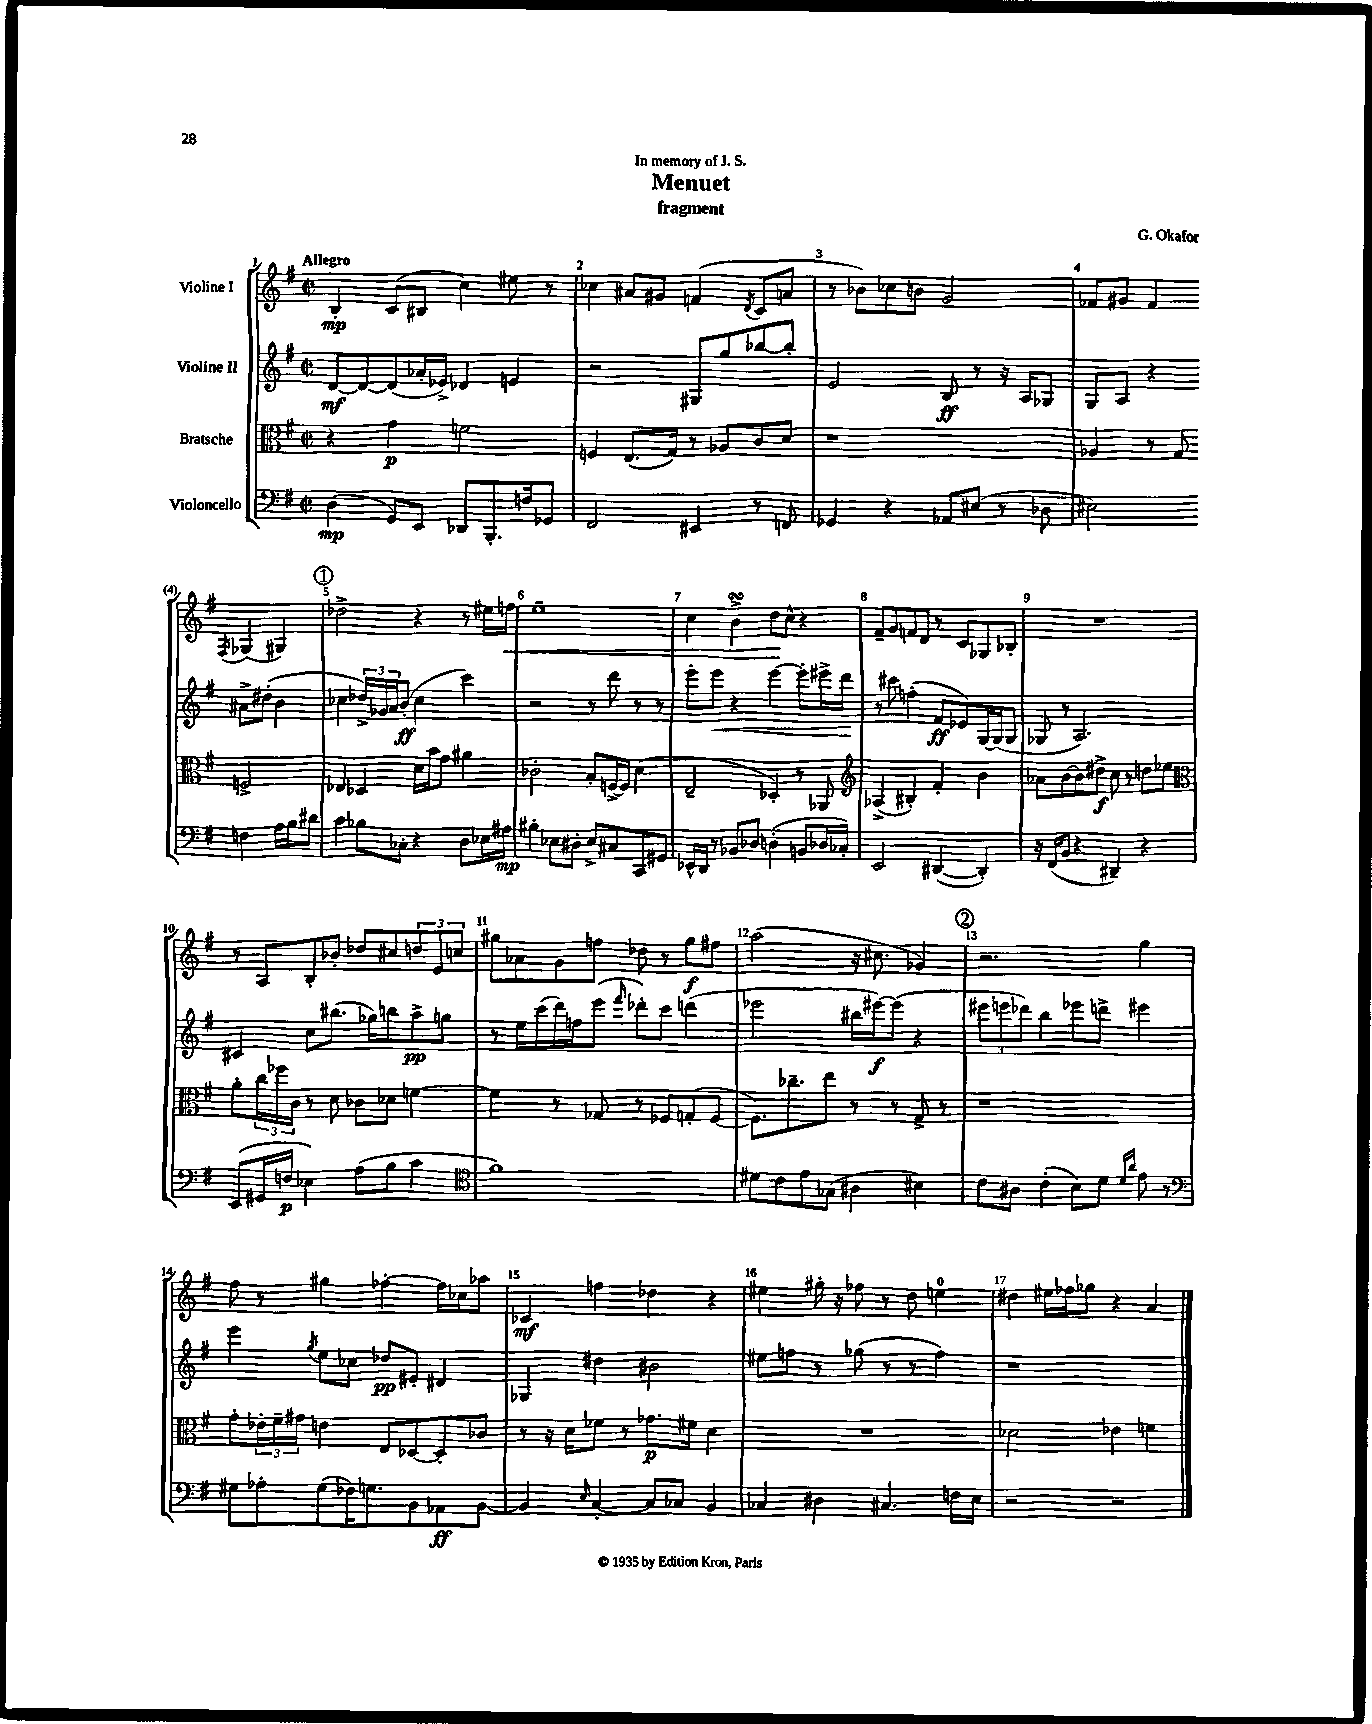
\header { title = "Menuet" composer = "G. Okafor" subtitle = "fragment" dedication = "In memory of J. S." }
<<
\new StaffGroup <<
\new Staff = "s0" \with { instrumentName = "Violine I" } {
    \clef treble \key g \major \defaultTimeSignature \time 2/2 \tempo "Allegro"
    b4-.\mp c'8( bis8 c''4) eis''8 r8 |
    ces''4 ais'8 gis'8 f'4( \acciaccatura { d'8 } c'8 a'8 |
    r8 bes'8) ces''8 b'8 g'2 |
    fes'8 gis'8 fes'4 \acciaccatura { fis8 } ges4( gis4) |
    \mark \markup { \circle "1" } des''2-> r4 r8 eis''16 f''16\< |
    e''1-- |
    c''4 b'4->\turn d''8\! c''8-^ r4 |
    fis'8-- g'8 f'8 d'8 r8 c'8 ges8 bes8-. |
    R1 |
    r8 a8 b8-. bes'8-. des''8 cis''8 \tuplet 3/2 { d''8 e'8 c''8 } |
    gis''8 aes'8 g'8 f''8 des''8 r8 gis''8\f fis''8 |
    a''2( r16 cis''8. ges'4) |
    \mark \markup { \circle "2" } r2. g''4 |
    fis''8 r8 gis''4 fes''4~-. fes''16 ces''16 aes''8 |
    ces'4\mf f''4 des''4 r4 |
    eis''4 gis''16-. r16 fes''8 r8 d''8 e''4-0 |
    dis''4 eis''16 fes''16 ges''8 r4 a'4 \bar "|." |
}
\new Staff = "s1" \with { instrumentName = "Violine II" } {
    \clef treble \key g \major \defaultTimeSignature \time 2/2
    d'8~\mf d'8~ d'8( aes'16-. ees'16->) des'4 e'4 |
    r2 gis8 g''8 bes''8~ bes''8-. |
    e'2 b8\ff r8 r16 a16 ges8 |
    g8 a8 r4 ais'8-> dis''8-.( b'4 |
    \mark \markup { \circle "1" } ces''4 \tuplet 3/2 { des''16->) ges'16 a'16 } b'8-.\ff( ces''4 c'''4) |
    r2 r8 d'''8 r8 r8 |
    e'''8-. e'''8\< r4 e'''4~ e'''8-. eis'''16-> d'''16\! |
    r8 cis'''8 f''4-.( fis'8\ff ees'8) g16~ g16( g8 |
    ges8 r8 a2.) |
    cis'4 c''8 bis''8.( ges''16) b''8 a''8->\pp g''8 |
    r8 e''16 c'''16( d'''16) f''16 e'''8( \grace { fis'''16 } des'''8-.) c'''8 d'''4( |
    ees'''2 bis''16 eis'''16~\f) eis'''8( r4 |
    \mark \markup { \circle "2" } \tuplet 3/2 { eis'''8 e'''8 des'''8) } b''4 ees'''8 d'''8-> eis'''4 |
    e'''4 \acciaccatura { g''8 } e''8 ces''8 des''8\pp eis'8-. dis'4 |
    ges4 dis''4 bis'2 |
    eis''8 f''8 r8 ges''8( r8 r8 f''4) |
    r1 \bar "|." |
}
\new Staff = "s2" \with { instrumentName = "Bratsche" } {
    \clef alto \key g \major \defaultTimeSignature \time 2/2
    r4 g'4\p f'2 |
    f4 e8.( g16) r8 aes8 c'8 d'8 |
    r1 |
    aes4 r8 g8 f2-> |
    \mark \markup { \circle "1" } ees4 des4 d'16 b'16 g'8 ais'4 |
    ces'2-. b8-. f16~-> f16 d'4( |
    e2-- des4-.) r8 aes,8 |
    \clef treble aes4->( bis4-.) fis'4-. b'4 |
    aes'8 b'8~ b'8 dis''8->\f c''8 r8 d''8 ees''8 |
    \clef alto a'8-. \tuplet 3/2 { c''16 fes''16 c'16 } r8 d'8 ces'8 des'8 f'4~ |
    f'4 r8 ges8 r8 fes8 g8-.( fes8~ |
    fes8.) ces''8.-- e''8 r8 r8 g8-> r8 |
    \mark \markup { \circle "2" } r1 |
    g'8-. \tuplet 3/2 { ees'16-. fis'16-- gis'16 } e'4 e8 des8~ des8-. ces'8 |
    r8 r16 d'16 fes'8 r8 ges'8.\p fis'16 d'4 |
    R1 |
    des'2 ees'4 f'4 \bar "|." |
}
\new Staff = "s3" \with { instrumentName = "Violoncello" } {
    \clef bass \key g \major \defaultTimeSignature \time 2/2
    d4\mp( g,8) e,8 des,8 b,,8.-. f16 ges,8 |
    fis,2 eis,4 r8 f,8 |
    ges,4 r4 aes,8 eis8( r8 des8 |
    eis2) f4 a16 b16 dis'8 |
    \mark \markup { \circle "1" } c'4 bes8 ces8-. r4 d8 ees16 ais16\mp |
    bis4-. ees8 dis8-. ees8-> cis8 c,8 gis,8 |
    ees,16-^ d,16 r8 bes,8 des8 d4-.( b,8 des16 ces16-.) |
    e,2 dis,4~( dis,4-.) |
    r16 fis,16( b,8 r4 dis,4--) r4 |
    e,8( gis,16 f16\p ees4) a8( b8 c'4 |
    \clef tenor fis'1) |
    dis'8 c'8 e'8 ges8( ais4 bis4) |
    \mark \markup { \circle "2" } c'8 ais8 c'4-.( b8) d'8 \grace { d'16 a'16 } e'8 r8 |
    \clef bass gis8 aes8-. gis8( fes16) g8. b,8 aes,8\ff b,8~ |
    b,4 \grace { e16 } c4~-. c8 ces8 b,4 |
    ces4 dis4 cis4. f16 e16 |
    r2 r2 \bar "|." |
}
>>
>>
\layout { \context { \Score \override BarNumber.break-visibility = ##(#f #t #t) barNumberVisibility = #all-bar-numbers-visible } }
